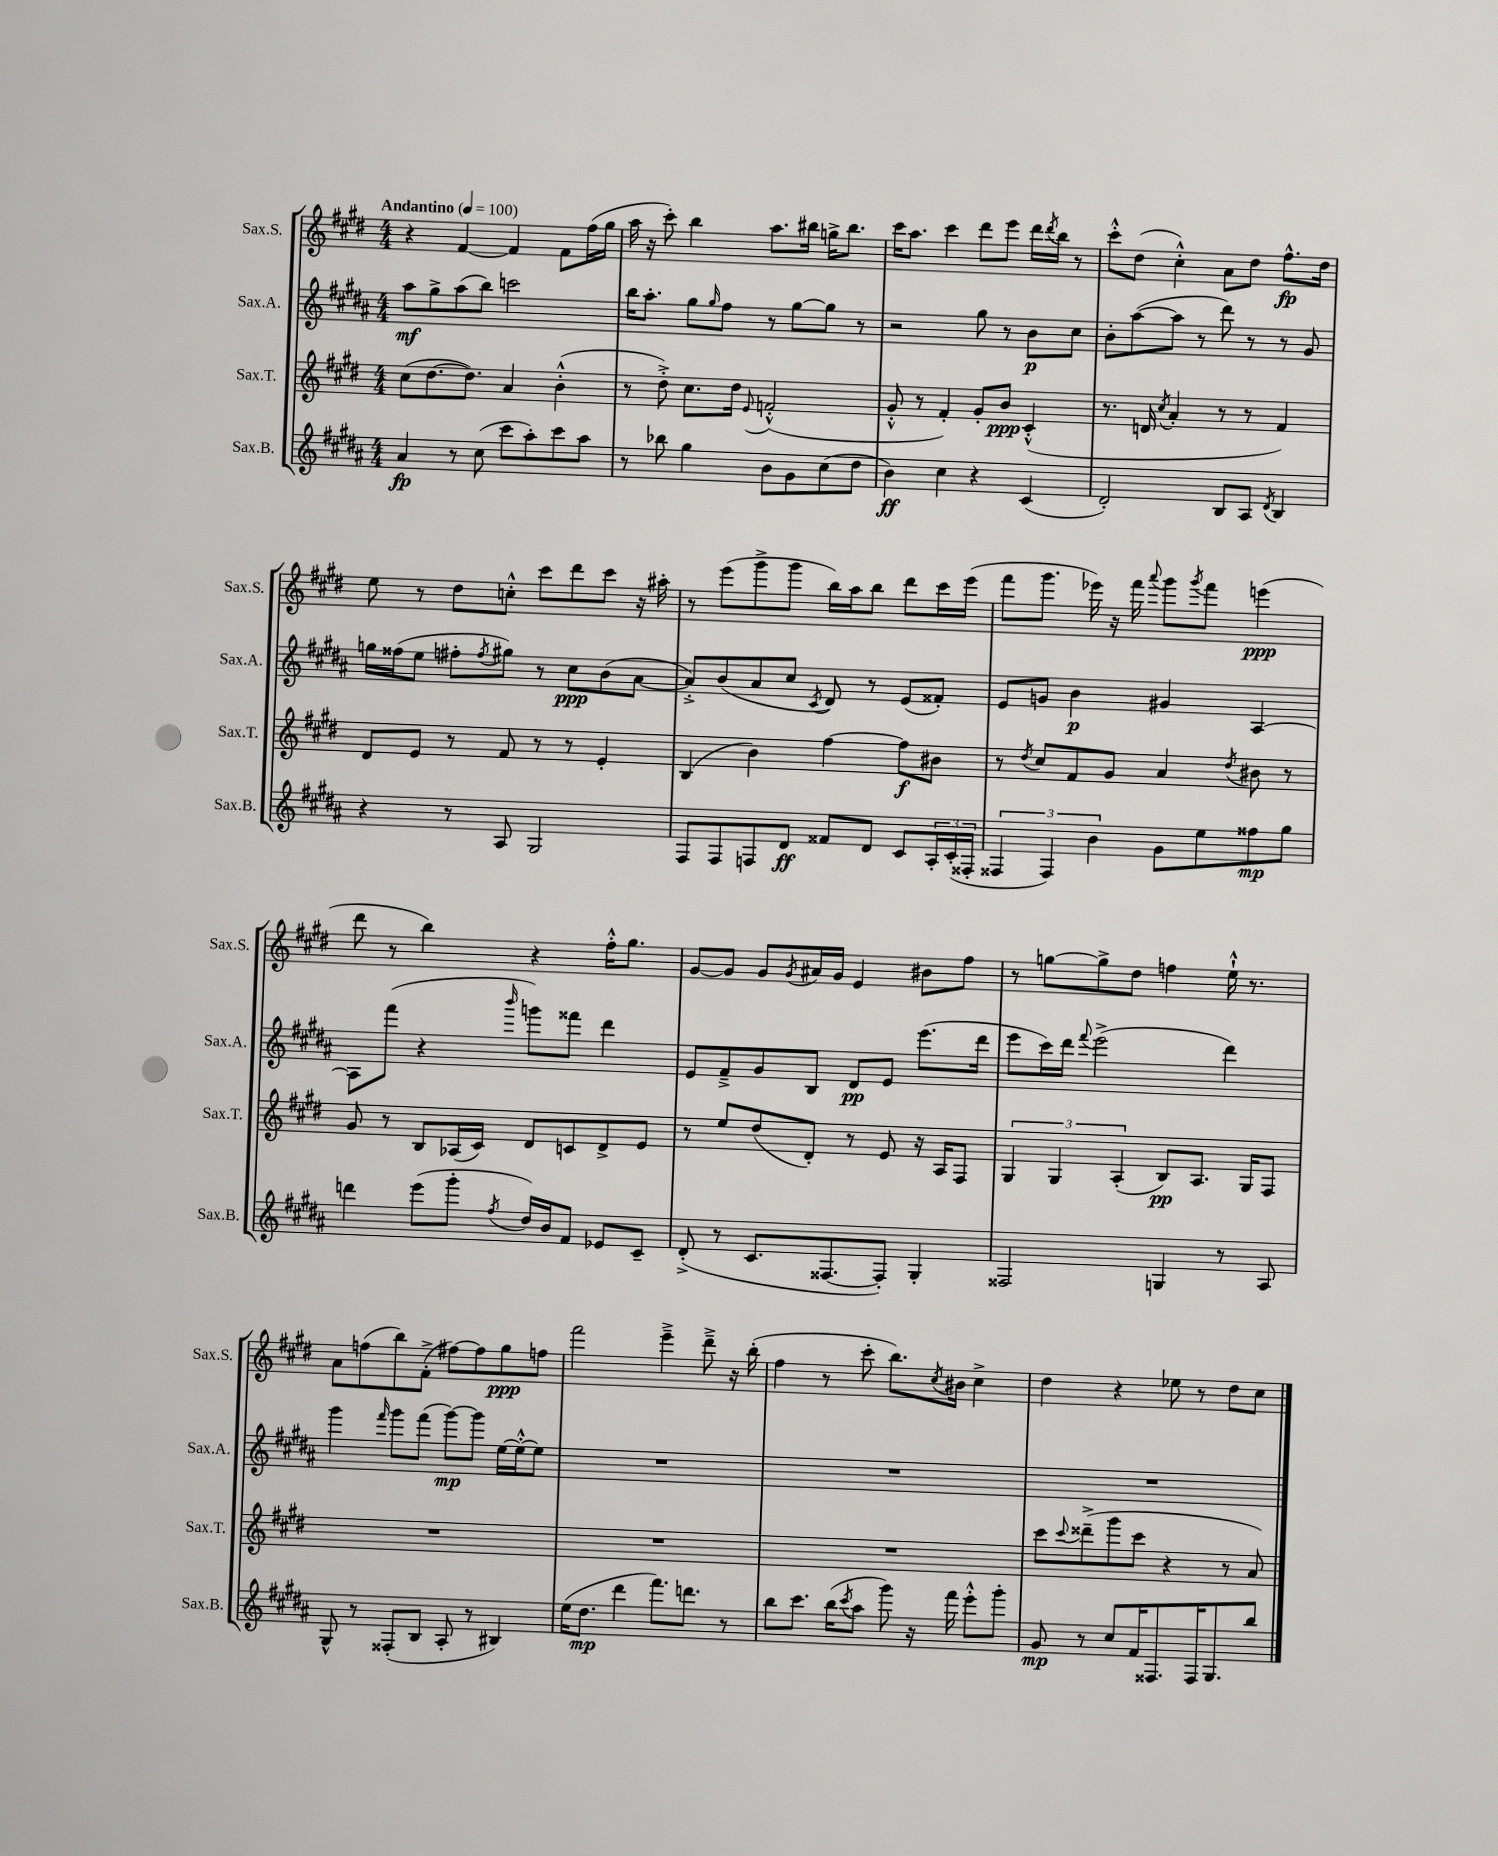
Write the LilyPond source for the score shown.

<<
\new StaffGroup <<
\new Staff = "s0" \with { instrumentName = "Sax.S." shortInstrumentName = "Sax.S." } {
    \clef treble \key e \major \numericTimeSignature \time 4/4 \tempo "Andantino" 4 = 100
    r4 fis'4~ fis'4 fis'8 fis''16( gis''16 |
    a''16 r16 cis'''8-.) b''4 a''8. bis''16 g''16-> bis''8. |
    cis'''16 a''8. cis'''4 dis'''8 e'''8 dis'''16 \acciaccatura { dis'''8 } b''16 r8 |
    cis'''8-.-^ dis''8( cis''4-.-^) a'8 dis''8 fis''8.-^\fp dis''16 |
    e''8 r8 dis''8 c''8-.-^ cis'''8 dis'''8 cis'''8 r16 ais''16-. |
    r8 e'''8( gis'''8-> gis'''8 b''16) a''16 b''8 dis'''8 cis'''16 e'''16( |
    fis'''8 gis'''8. ees'''16) r16 fis'''16 \appoggiatura { a'''8 } gis'''8 \acciaccatura { gis'''8 } fis'''8 e'''4\ppp( |
    dis'''8 r8 b''4) r4 fis''16-.-^ gis''8. |
    gis'8~ gis'8 gis'8 \acciaccatura { gis'8 } ais'16 gis'16 e'4 bis'8 fis''8 |
    r8 g''8~ g''8-> dis''8 f''4 e''16-!-^ r8. |
    a'8 f''8( b''8) fis'8-.->( fis''8~) fis''8 gis''8\ppp f''8 |
    fis'''2 e'''4---> dis'''8---> r16 b''16-.( |
    fis''4 r8 cis'''8-. b''8.) \acciaccatura { cis''8 } bis'16 cis''4-> |
    dis''4 r4 ees''8 r8 dis''8 cis''8 \bar "|." |
}
\new Staff = "s1" \with { instrumentName = "Sax.A." shortInstrumentName = "Sax.A." } {
    \clef treble \key b \major \numericTimeSignature \time 4/4
    ais''8\mf gis''8-> ais''8( b''8) c'''2 |
    b''16 ais''8.-. gis''8 \grace { gis''16 } fis''8 r8 gis''8~ gis''8 r8 |
    r2 gis''8 r8 b'8\p cis''8 |
    b'8-. ais''8~( ais''8 r8 dis'''8) r8 r8 gis'8 |
    g''16 fisis''16( e''8 fis''8-. \acciaccatura { fis''8 } gis''8) r8 cis''8\ppp b'8( ais'8~ |
    ais'8-.->) b'8( ais'8 cis''8 \acciaccatura { cis'8 } dis'8) r8 e'8( fisis'8-.) |
    e'8 g'8 b'4\p gis'4 ais4~ |
    ais8 fis'''8( r4 \grace { b'''16 } g'''8) fisis'''8 dis'''4 |
    e'8 fis'8---> gis'8 b8 dis'8\pp e'8 e'''8.( dis'''16 |
    e'''8 cis'''16) dis'''16 \appoggiatura { fis'''8 } e'''2->( dis'''4) |
    gis'''4 \grace { fis'''16 } gis'''8 fis'''8( gis'''8~\mp) gis'''8 e''16~ e''16~-.-^ e''8 |
    R1 |
    R1 |
    R1 \bar "|." |
}
\new Staff = "s2" \with { instrumentName = "Sax.T." shortInstrumentName = "Sax.T." } {
    \clef treble \key e \major \numericTimeSignature \time 4/4
    cis''8( dis''8.~ dis''8.) a'4 b'4-.-^( |
    r8 dis''8-.->) cis''8. dis''16 \appoggiatura { e'8 } f'2-.-^( |
    gis'8-.-^ r8 fis'4-.) gis'8-. b'8\ppp cis'4-.-^( |
    r8. d'16 \acciaccatura { cis''8 } a'4-. r8 r8 fis'4) |
    dis'8 e'8 r8 fis'8 r8 r8 e'4-. |
    b4( b'4) fis''4~ fis''8\f bis'8 |
    r8 \acciaccatura { dis''8 } cis''8 fis'8 gis'8 a'4 \acciaccatura { dis''8 } bis'8 r8 |
    gis'8 r8 b8 aes16( cis'16) dis'8 c'8 dis'8-> e'8 |
    r8 e''8 dis''8( dis'8-.) r8 e'8 r16 a16 fis8 |
    \tuplet 3/2 { gis4 gis4 a4-.( } b8\pp) a8. gis16 fis8 |
    R1 |
    R1 |
    R1 |
    cis'''8 \appoggiatura { cis'''8 } disis'''8--->( gis'''8 cis'''8 r4 r8 a'8) \bar "|." |
}
\new Staff = "s3" \with { instrumentName = "Sax.B." shortInstrumentName = "Sax.B." } {
    \clef treble \key b \major \numericTimeSignature \time 4/4
    ais'4\fp r8 cis''8( cis'''8 ais''8-.) cis'''8 ais''8 |
    r8 bes''8 gis''4 b'8 gis'8 cis''8( dis''8 |
    b'4\ff) cis''4 r4 cis'4( |
    dis'2-.) b8 ais8 \acciaccatura { dis'8 } b4 |
    r4 r8 ais8 gis2 |
    fis8 fis8 f8 dis'8\ff fisis'8 dis'8 cis'8 \tuplet 3/2 { ais16-. cis'16-.( fisis16-. } |
    \tuplet 3/2 { fisis4 fisis4) b'4 } gis'8 e''8 fisis''8\mp gis''8 |
    d'''4 e'''8( gis'''8-. \acciaccatura { fis''8 } dis''16) b'16 fis'8 ees'8 cis'8-- |
    dis'8-.->( r8 cis'8. fisis8.~ fisis8-.) gis4-. |
    fisis2 g4 r8 ais8 |
    gis8-^ r8 fisis8-.( b8 ais8-. r8 bis4) |
    e''16( dis''8.\mp dis'''4 fis'''8.) d'''8. r8 |
    b''8 cis'''8. b''16( \acciaccatura { cis'''8 } ais''8 gis'''8) r16 fis'''16 e'''8-.-^ gis'''8-. |
    gis'8\mp r8 cis''8 fis'16 fisis8. fisis16 gis8. b''8 \bar "|." |
}
>>
>>
\layout { \context { \Score \remove "Bar_number_engraver" } }
